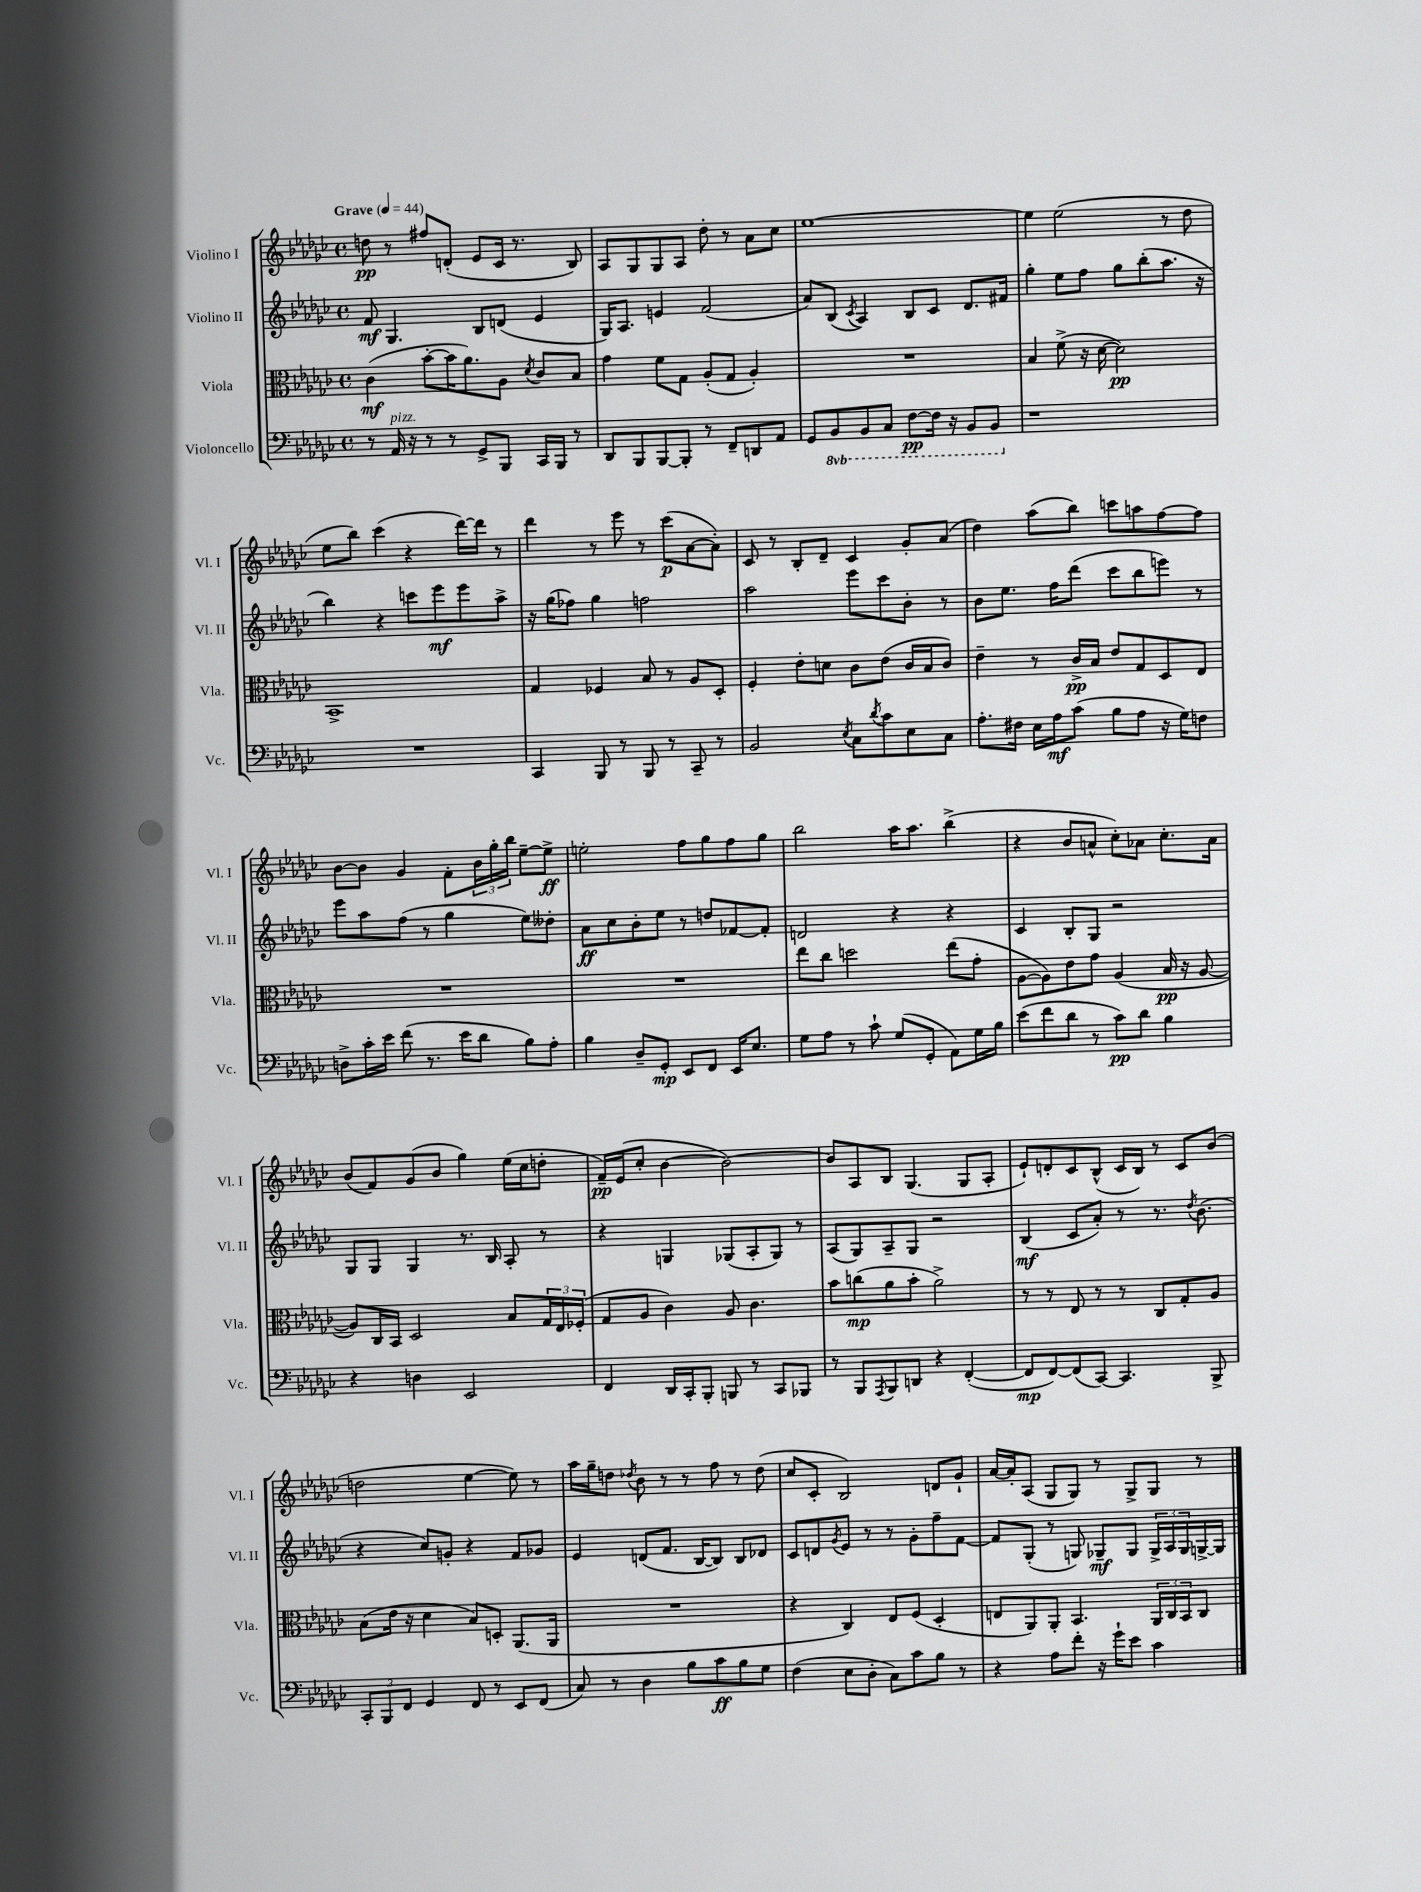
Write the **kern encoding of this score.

**kern	**dynam	**kern	**dynam	**kern	**dynam	**kern	**dynam
*part4	*part4	*part3	*part3	*part2	*part2	*part1	*part1
*staff4	*staff4	*staff3	*staff3	*staff2	*staff2	*staff1	*staff1
*I"Violoncello	*	*I"Viola	*	*I"Violino II	*	*I"Violino I	*
*I'Vc.	*	*I'Vla.	*	*I'Vl. II	*	*I'Vl. I	*
*clefF4	*	*clefC3	*	*clefG2	*	*clefG2	*
*k[b-e-a-d-g-c-]	*	*k[b-e-a-d-g-c-]	*	*k[b-e-a-d-g-c-]	*	*k[b-e-a-d-g-c-]	*
*M4/4	*	*M4/4	*	*M4/4	*	*M4/4	*
*met(c)	*	*met(c)	*	*met(c)	*	*met(c)	*
*MM44	*	*MM44	*	*MM44	*	*MM44	*
=1	=1	=1	=1	=1	=1	=1	=1
!	!	!	!	!	!	!LO:TX:a:B:t=Grave	!
8r	.	(4c-\	mf	8f/	mf	8ddn\	pp
!LO:TX:a:i:t=pizz.	!	!	!	!	!	!	!
16AA-/	.	.	.	4.G-/	.	8r	.
16r	.	.	.	.	.	.	.
8r	.	[8b-'\L	.	.	.	8ff#X/L	.
8r	.	16b-\K]	.	.	.	(8dn'/J	.
.	.	8.a-\)	.	.	.	.	.
8GG-^/L	.	.	.	8B-/L	.	8e-/L	.
8BBB-/J	.	8A-\J	.	(8dn/J	.	16c-/Jk	.
.	.	.	.	.	.	8.r	.
.	.	8qd-/	.	.	.	.	.
16CC-/LL	.	8c-/L	.	4e-/	.	.	.
16BBB-/JJ	.	.	.	.	.	.	.
8r	.	8B-/J	.	.	.	8B-/)	.
=2	=2	=2	=2	=2	=2	=2	=2
8DD-/L	.	4g-\	.	16G-/KL)	.	8A-/L	.
.	.	.	.	8.A-/J	.	.	.
8BBB-/	.	.	.	.	.	8G-/	.
[8BBB-/	.	8f\L	.	4en/	.	8G-/	.
8BBB-'/J]	.	8G-\J	.	.	.	8A-/J	.
8r	.	(8A-'/L	.	(2f/	.	8dd-'\	.
8FF~/L	.	8G-/J	.	.	.	8r	.
8DDn/	.	4A-'/)	.	.	.	8a-\L	.
8AA-/J	.	.	.	.	.	8cc-\J	.
=3	=3	=3	=3	=3	=3	=3	=3
8GG-/L	.	1r	.	8a-/L)	.	[1ee-	.
*8ba	*	*	*	*	*	*	*
8BBB-/	.	.	.	(8B-/J	.	.	.
.	.	.	.	8qc-/	.	.	.
8BBB-/	.	.	.	4A-/)	.	.	.
8CC-/J	.	.	.	.	.	.	.
[8FF\L	pp	.	.	8B-/L	.	.	.
16FF\Jk]	.	.	.	8c-/J	.	.	.
16r	.	.	.	.	.	.	.
8BBB-/L	.	.	.	8.d-/L	.	.	.
8BBB-/J	.	.	.	.	.	.	.
.	.	.	.	16f#X/Jk	.	.	.
=4	=4	=4	=4	=4	=4	=4	=4
*X8ba	*	*	*	*	*	*	*
1r	.	4B-/	.	4gg-'\	.	4ee-\]	.
.	.	(8f^\	.	8ee-\L	.	(2ee-\	.
.	.	16r	.	8ff\J	.	.	.
.	.	[16d-\	.	.	.	.	.
.	.	2d-\])	pp	8gg-\L	.	.	.
.	.	.	.	(8bb-'\	.	.	.
.	.	.	.	8.aa-\J	.	8r	.
.	.	.	.	.	.	8dd-\	.
.	.	.	.	16r	.	.	.
!!LO:LB:g=z
=5	=5	=5	=5	=5	=5	=5	=5
1r	.	1BB-^	.	4bb-\)	.	8ee-\L	.
.	.	.	.	.	.	8bb-\J)	.
.	.	.	.	4r	.	(4ccc-\	.
.	.	.	.	8cccn\L	.	4r	.
.	.	.	.	8eee-\	mf	.	.
.	.	.	.	8eee-\	.	[16ddd-\LL)	.
.	.	.	.	.	.	16ddd-\JJ]	.
.	.	.	.	8aa-^\J	.	8r	.
=6	=6	=6	=6	=6	=6	=6	=6
4CC-/	.	4G-/	.	16r	.	4ddd-\	.
.	.	.	.	(16gg-\KL	.	.	.
.	.	.	.	8ff-X\J)	.	.	.
8BBB-/	.	4F-X/	.	4gg-\	.	8r	.
8r	.	.	.	.	.	8eee-\	.
8BBB-/	.	8B-/	.	2ffn\	.	8r	.
8r	.	8r	.	.	.	(8ccc-\L	p
8CC-~/	.	8A-/L	.	.	.	[8a-\	.
8r	.	8D-'/J	.	.	.	8a-'\J])	.
=7	=7	=7	=7	=7	=7	=7	=7
2BB-/	.	4F'/	.	2aa-\	.	8c-/	.
.	.	.	.	.	.	8r	.
.	.	8e-'\L	.	.	.	8B-'/L	.
.	.	8dn\J	.	.	.	8d-~/J	.
8qE-/	.	.	.	.	.	.	.
8C-\L	.	8c-\L	.	8eee-\L	.	4c-/	.
8qd-/	.	.	.	.	.	.	.
8c-\	.	(8e-\J	.	8ccc-\	.	.	.
8E-\	.	16c-/LL	.	8b-'\J	.	8g-'/L	.
.	.	16B-/J	.	.	.	.	.
8C-\J	.	8c-/J)	.	8r	.	(8a-/J	.
=8	=8	=8	=8	=8	=8	=8	=8
8.A-'\L	.	4e-~\	.	8b-\L	.	4dd-\)	.
.	.	.	.	8.ee-\J	.	.	.
16F#X\Jk	.	.	.	.	.	.	.
16E-\LL	.	8r	.	.	.	(8aa-\L	.
16A-\J	mf	.	.	16ff\KL	.	.	.
(8c-\J	.	16c-^/LL	pp	(8ddd-\J	.	8bb-\J)	.
.	.	16B-/JJ	.	.	.	.	.
8B-\L	.	8e-/L	.	8ccc-\L	.	8cccn\L	.
8A-\J	.	8G-/	.	8bb-\	.	8aan\	.
16r	.	8D-/	.	8eeen\J)	.	[8ff\	.
16G-\KL)	.	.	.	.	.	.	.
8Fn\J	.	8E-/J	.	8r	.	8ff\J]	.
!!LO:LB:g=z
=9	=9	=9	=9	=9	=9	=9	=9
8Dn^\L	.	1r	.	8eee-\L	.	[8b-\L	.
16c-'\L	.	.	.	8aa-\	.	8b-\J]	.
16e-\JJ	.	.	.	.	.	.	.
(8f\	.	.	.	(8ff\J	.	4g-/	.
8.r	.	.	.	8r	.	.	.
.	.	.	.	4gg-\	.	8f'\L	.
16e-\KL	.	.	.	.	.	.	.
8d-\J	.	.	.	.	.	24b-\L	.
.	.	.	.	.	.	24gg-'\	.
.	.	.	.	.	.	24bb-\JJ	.
8B-\L)	.	.	.	8ee-\L)	.	[8ee-~\L	.
8A-'\J	.	.	.	8dd--X'\J	.	8ee-^\J]	ff
=10	=10	=10	=10	=10	=10	=10	=10
4B-\	.	1r	.	8a-\L	ff	2een'\	.
.	.	.	.	8cc-\	.	.	.
8D-~/L	.	.	.	8b-'\	.	.	.
8GG-'/J	mp	.	.	8ee-\J	.	.	.
8EE-/L	.	.	.	8r	.	8ff\L	.
8FF/J	.	.	.	8ddn/L	.	8gg-\	.
16EE-/KL	.	.	.	[8f-X/	.	8ff\	.
8.E-/J	.	.	.	.	.	.	.
.	.	.	.	8f-'/J]	.	8gg-\J	.
=11	=11	=11	=11	=11	=11	=11	=11
8G-\L	.	8ee-\L	.	2dn/	.	2bb-\	.
8A-\J	.	8cc-\J	.	.	.	.	.
8r	.	2ddn\	.	.	.	.	.
8c-`\	.	.	.	.	.	.	.
(8G-/L	.	.	.	4r	.	16aa-\KL	.
.	.	.	.	.	.	8.aa-\J	.
8GG-'/J	.	.	.	.	.	.	.
8AA-\L)	.	(8ee-\L	.	4r	.	(4bb-^\	.
16G-\L	.	8g-'\J	.	.	.	.	.
16B-\JJ	.	.	.	.	.	.	.
=12	=12	=12	=12	=12	=12	=12	=12
(8e-\L	.	[8A-\L	.	4c-/	.	4r	.
8f\	.	8A-\])	.	.	.	.	.
8d-\J	.	8e-\	.	8B-'/L	.	8b-/L	.
8r	.	8g-\J	.	8G-/J	.	8an^^/J	.
8c-\L)	pp	(4A-/	.	2r	.	8cc-'\L)	.
8d-\J	.	.	.	.	.	8a-X\J	.
4B-\	.	16B-/	pp	.	.	8.cc-'\L	.
.	.	16r	.	.	.	.	.
.	.	[8A-/	.	.	.	.	.
.	.	.	.	.	.	16a-\Jk	.
!!LO:LB:g=z
=13	=13	=13	=13	=13	=13	=13	=13
4r	.	8A-/L])	.	8G-/L	.	(8b-/L	.
.	.	16C-/L	.	8G-/J	.	8f/)	.
.	.	16BB-/JJ	.	.	.	.	.
4Dn\	.	2D-/	.	4G-/	.	(8g-/	.
.	.	.	.	.	.	8b-/J	.
2EE-/	.	.	.	8.r	.	4gg-\)	.
.	.	.	.	16B-/	.	.	.
.	.	8B-/L	.	8A-'/	.	(16ee-\LL	.
.	.	.	.	.	.	16cc-\J	.
.	.	24G-/L	.	8r	.	8ddn'\J	.
.	.	24E-/	.	.	.	.	.
.	.	(24F-X'/JJ	.	.	.	.	.
=14	=14	=14	=14	=14	=14	=14	=14
4FF/	.	8G-/L	.	4r	.	16f~/LL)	pp
.	.	.	.	.	.	(16e-/J	.
.	.	8A-/J	.	.	.	8cc-'/J	.
16DD-/LL	.	4c-\)	.	4Gn/	.	[4b-\	.
16CC-'/J	.	.	.	.	.	.	.
8BBB-'/J	.	.	.	.	.	.	.
8BBBn/	.	8A-/	.	(8G-X/L	.	2b-\_)	.
8r	.	4.c-\	.	8A-'/	.	.	.
8CC-/L	.	.	.	8G-/J)	.	.	.
8BBB-X/J	.	.	.	8r	.	.	.
=15	=15	=15	=15	=15	=15	=15	=15
8r	.	8b-\L	.	(8A-/L	.	8b-/L]	.
8BBB-/L	.	(8ccn\	mp	8G-/)	.	8A-/	.
8qAAA-/	.	.	.	.	.	.	.
8BBB-/	.	8a-\	.	8A-~/	.	8B-/J	.
8DDn/J	.	8b-'\J	.	8G-/J	.	(4.G-/	.
4r	.	2a-^\)	.	2r	.	.	.
([4FF'/	.	.	.	.	.	8G-/L	.
.	.	.	.	.	.	8A-'/J	.
=16	=16	=16	=16	=16	=16	=16	=16
8FF/L]	mp	8r	.	(4B-/	mf	8e-`/L)	.
[8FF/)	.	8r	.	.	.	8dn'/	.
(8FF/]	.	8E-/	.	8c-/L	.	8c-/	.
[8CC-/J)	.	8r	.	8a-'/J)	.	(8B-^^/J	.
4.CC-/]	.	8r	.	8r	.	16c-/LL	.
.	.	.	.	.	.	16B-/JJ)	.
.	.	8C-/L	.	8.r	.	8r	.
.	.	8G-'/	.	.	.	8c-/L	.
.	.	.	.	8qdd-/	.	.	.
.	.	.	.	(8.b-\	.	.	.
8BBB-^/	.	8A-/J	.	.	.	(8b-/J	.
!!LO:LB:g=z
=17	=17	=17	=17	=17	=17	=17	=17
12CC-'/L	.	(8B-\L	.	4r	.	2ddn\	.
12BBB-/	.	.	.	.	.	.	.
.	.	16e-\Jk	.	.	.	.	.
12FF/J	.	.	.	.	.	.	.
.	.	16r	.	.	.	.	.
4GG-/	.	4d-\	.	8cc-/L)	.	.	.
.	.	.	.	8gn'/J	.	.	.
8FF/	.	8B-/L)	.	4r	.	[4ee-\	.
8r	.	8Dn'/J	.	.	.	.	.
8EE-/L	.	(8.AA-/L	.	8f/L	.	8ee-\])	.
(8FF/J	.	.	.	8g-X/J	.	8r	.
.	.	16AA-/Jk	.	.	.	.	.
=18	=18	=18	=18	=18	=18	=18	=18
8C-/)	.	1r	.	4e-/	.	16aa-\LL	.
.	.	.	.	.	.	16gg-~\J	.
8r	.	.	.	.	.	8ddn\J	.
.	.	.	.	.	.	8qdd-X/	.
4D-\	.	.	.	(8dn/L	.	8b-\	.
.	.	.	.	8.f/J	.	8r	.
8B-\L	.	.	.	.	.	8r	.
.	.	.	.	[16B-/KL	.	.	.
8c-\	ff	.	.	8B-/J])	.	8ff\	.
8B-\	.	.	.	8B-/L	.	8r	.
8G-\J	.	.	.	8d-X/J	.	(8dd-\	.
=19	=19	=19	=19	=19	=19	=19	=19
(4F\	.	4r	.	8c-/L	.	8cc-/L	.
.	.	.	.	8dn/	.	8c-'/J	.
.	.	.	.	8qg-/	.	.	.
8E-\L	.	4C-/)	.	8e-/J	.	2B-/)	.
8D-'\J	.	.	.	8r	.	.	.
8C-\L)	.	8E-/L	.	8r	.	.	.
8c-\	.	(8F/J	.	8g-'\L	.	.	.
8B-\J	.	4D-'/	.	8ff~\	.	8dn/L	.
8r	.	.	.	[8f\J	.	8g-`/J	.
=20	=20	=20	=20	=20	=20	=20	=20
4r	.	8En/L	.	8f/L]	.	[16a-/LL	.
.	.	.	.	.	.	16a-'/J]	.
.	.	8AA-/)	.	(8G-'/J	.	(8A-/J	.
8A-\L	.	8AA-'/J	.	8r	.	8G-/L	.
8f'\J	.	4.BB-/	.	8Gn/)	.	8G-/J)	.
16r	.	.	.	8G-X~/L	mf	8r	.
16g-`\KL	.	.	.	.	.	.	.
8e-\J	.	.	.	8G-/J	.	8G-^/L	.
4c-\	.	24AA-/LL	.	24G-^/LL	.	8G-/J	.
.	.	24C-/	.	24A-/	.	.	.
.	.	24BB-/J	.	24G-/	.	.	.
.	.	8C-/J	.	[16Gn^/	.	8r	.
.	.	.	.	16G/JJ]	.	.	.
==	==	==	==	==	==	==	==
*-	*-	*-	*-	*-	*-	*-	*-
